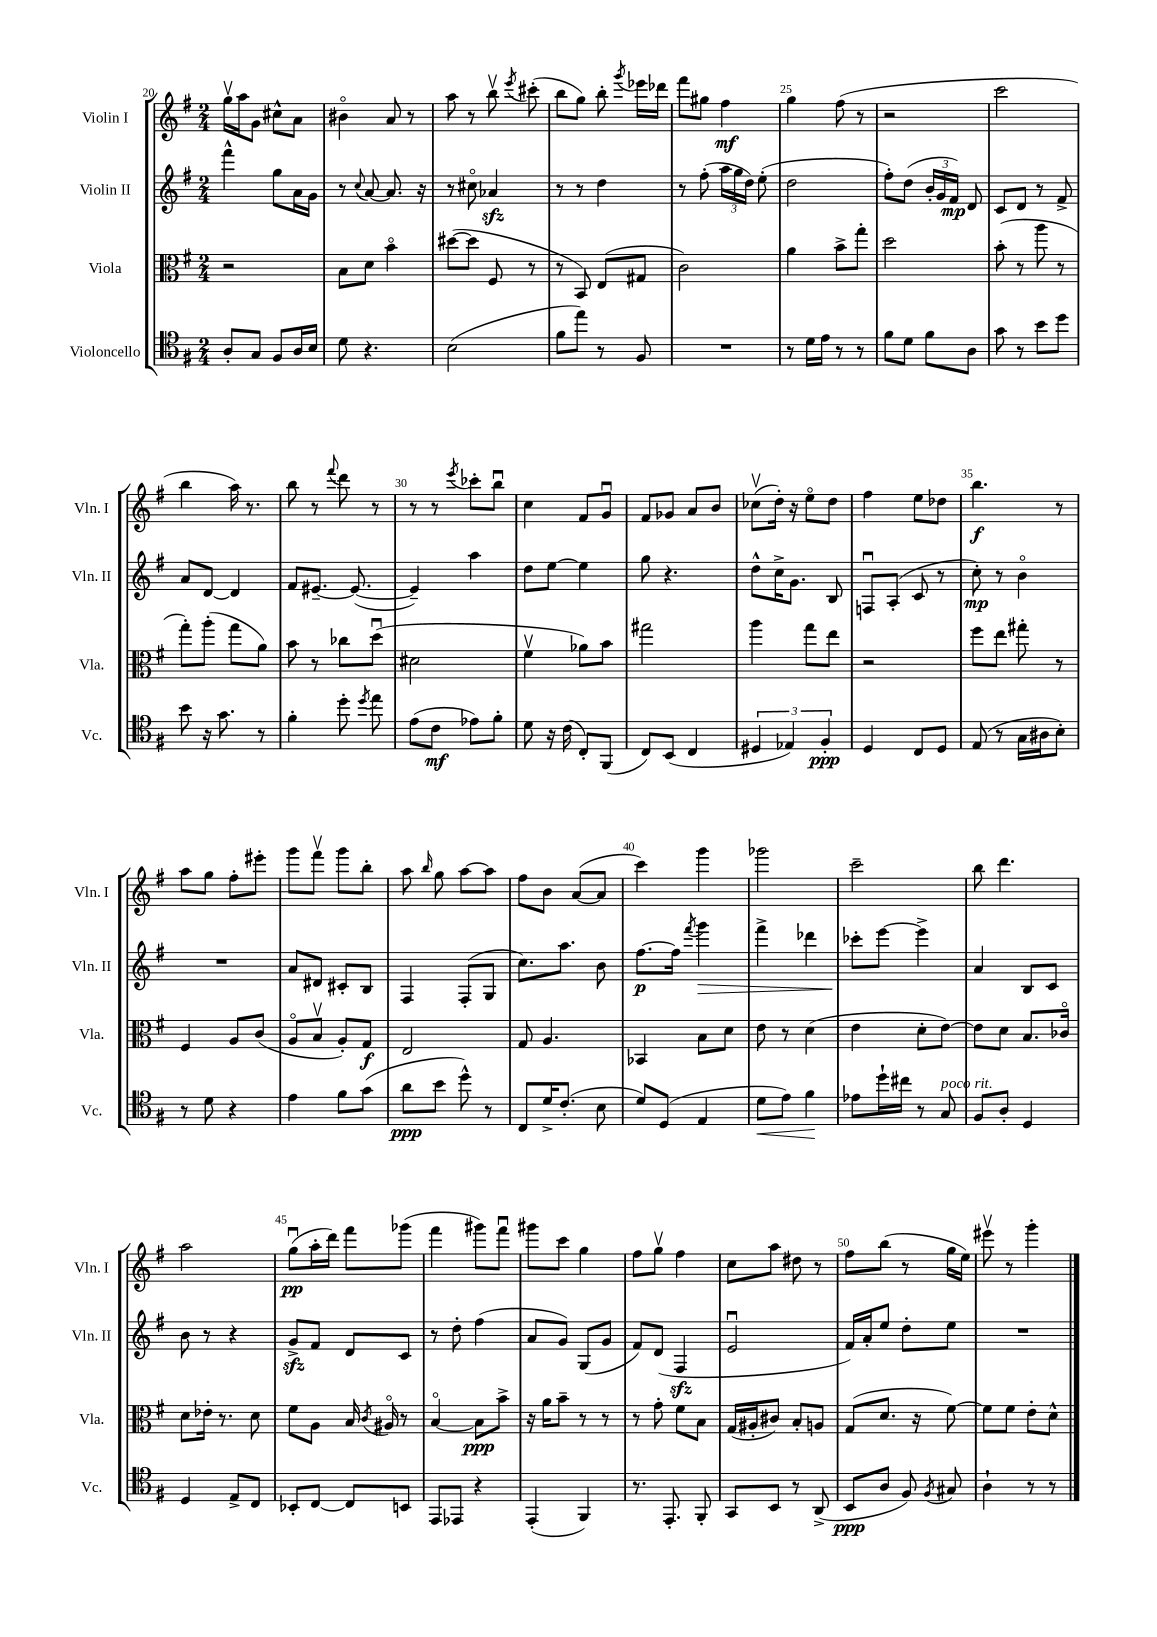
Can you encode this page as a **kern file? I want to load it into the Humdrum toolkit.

**kern	**dynam	**kern	**dynam	**kern	**dynam	**kern	**dynam
*part4	*part4	*part3	*part3	*part2	*part2	*part1	*part1
*staff4	*staff4	*staff3	*staff3	*staff2	*staff2	*staff1	*staff1
*I"Violoncello	*	*I"Viola	*	*I"Violin II	*	*I"Violin I	*
*I'Vc.	*	*I'Vla.	*	*I'Vln. II	*	*I'Vln. I	*
*clefC4	*	*clefC3	*	*clefG2	*	*clefG2	*
*k[f#]	*	*k[f#]	*	*k[f#]	*	*k[f#]	*
*M2/4	*	*M2/4	*	*M2/4	*	*M2/4	*
=20	=20	=20	=20	=20	=20	=20	=20
8A'/L	.	2r	.	4fff#^^\	.	16ggv\LL	.
.	.	.	.	.	.	16aa\J	.
8G/J	.	.	.	.	.	8g\J	.
8F#/L	.	.	.	8gg\L	.	8cc#X^^\L	.
16A/L	.	.	.	16a\L	.	8a\J	.
16B/JJ	.	.	.	16g\JJ	.	.	.
=21	=21	=21	=21	=21	=21	=21	=21
8d\	.	8B\L	.	8r	.	4b#X\	.
.	.	.	.	8qqcc/	.	.	.
4.r	.	8d\J	.	[8a/	.	.	.
.	.	4b\	.	8.a/]	.	8a/	.
.	.	.	.	.	.	8r	.
.	.	.	.	16r	.	.	.
=22	=22	=22	=22	=22	=22	=22	=22
(2B\	.	([8dd#X\L	.	8r	.	8aa\	.
.	.	8dd#\J]	.	8cc#X\	.	8r	.
.	.	8F#/	.	4a-Xzz/	.	8bbv\	.
.	.	.	.	.	.	8qeee/	.
.	.	8r	.	.	.	(8ccc#X'\	.
=23	=23	=23	=23	=23	=23	=23	=23
8f#\L	.	8r	.	8r	.	8bb\L	.
8ee\J)	.	8BB/)	.	8r	.	8gg\J)	.
8r	.	(8E/L	.	4dd\	.	8bb'\	.
.	.	.	.	.	.	8qggg/	.
8F#/	.	8G#X/J	.	.	.	16eee-X\LL	.
.	.	.	.	.	.	16ddd-X\JJ	.
=24	=24	=24	=24	=24	=24	=24	=24
2r	.	2c\)	.	8r	.	8fff#\L	.
.	.	.	.	(8ff#'\	.	8gg#X\J	.
.	.	.	.	24aa\LL	.	4ff#\	mf
.	.	.	.	24gg\	.	.	.
.	.	.	.	24dd\JJ)	.	.	.
.	.	.	.	(8ee'\	.	.	.
=25	=25	=25	=25	=25	=25	=25	=25
8r	.	4a\	.	2dd\	.	4gg\	.
16d\LL	.	.	.	.	.	.	.
16e\JJ	.	.	.	.	.	.	.
8r	.	8b^\L	.	.	.	(8ff#\	.
8r	.	8gg'\J	.	.	.	8r	.
=26	=26	=26	=26	=26	=26	=26	=26
8f#\L	.	2dd\	.	8ff#'\L)	.	2r	.
8d\J	.	.	.	(8dd\J	.	.	.
8f#\L	.	.	.	24b'/LL	.	.	.
.	.	.	.	24g/	.	.	.
.	.	.	.	24f#/JJ)	mp	.	.
8A\J	.	.	.	8d/	.	.	.
=27	=27	=27	=27	=27	=27	=27	=27
8g\	.	(8b'\	.	8c/L	.	2ccc\	.
8r	.	8r	.	8d/J	.	.	.
8b\L	.	8aa\	.	8r	.	.	.
8dd\J	.	8r	.	8f#^/	.	.	.
!!LO:LB:g=z
=28	=28	=28	=28	=28	=28	=28	=28
8b\	.	8gg'\L)	.	8a/L	.	4bb\	.
16r	.	(8aa'\J	.	[8d/J	.	.	.
8.g\	.	.	.	.	.	.	.
.	.	8gg\L	.	4d/]	.	16aa\)	.
.	.	.	.	.	.	8.r	.
8r	.	8a\J)	.	.	.	.	.
=29	=29	=29	=29	=29	=29	=29	=29
4f#'\	.	8b\	.	8f#/L	.	8bb\	.
.	.	8r	.	[8.e#X~/J	.	8r	.
.	.	.	.	.	.	8qqfff#/	.
8dd'\	.	8cc-X\L	.	.	.	8ddd\	.
.	.	.	.	(8.e#/_	.	.	.
8qdd/	.	.	.	.	.	.	.
8ee\	.	(8ddu\J	.	.	.	8r	.
=30	=30	=30	=30	=30	=30	=30	=30
(8e\L	.	2d#X\	.	4e#~/])	.	8r	.
8c\J	mf	.	.	.	.	8r	.
.	.	.	.	.	.	8qeee/	.
8e-X\L)	.	.	.	4aa\	.	8ccc-X'\L	.
8f#'\J	.	.	.	.	.	8bbu\J	.
=31	=31	=31	=31	=31	=31	=31	=31
8d\	.	4f#v\	.	8dd\L	.	4cc\	.
16r	.	.	.	[8ee\J	.	.	.
(16c\	.	.	.	.	.	.	.
8C'/L)	.	8a-X\L)	.	4ee\]	.	8f#/L	.
(8FF#/J	.	8b\J	.	.	.	8gu/J	.
=32	=32	=32	=32	=32	=32	=32	=32
8C/L)	.	2gg#X\	.	8gg\	.	8f#/L	.
(8BB/J	.	.	.	4.r	.	8g-X/J	.
4C/	.	.	.	.	.	8a/L	.
.	.	.	.	.	.	8b/J	.
=33	=33	=33	=33	=33	=33	=33	=33
6D#X/	.	4aa\	.	8dd^^\L	.	(8cc-Xv\L	.
.	.	.	.	16cc^\K	.	16dd'\Jk)	.
6E-X/)	.	.	.	.	.	.	.
.	.	.	.	8.g\J	.	16r	.
.	.	8gg\L	.	.	.	8ee\L	.
6F#'/	ppp	.	.	.	.	.	.
.	.	8ee\J	.	8B/	.	8dd\J	.
=34	=34	=34	=34	=34	=34	=34	=34
4D/	.	2r	.	8Fnu/L	.	4ff#\	.
.	.	.	.	(8A'/J	.	.	.
8C/L	.	.	.	8c/	.	8ee\L	.
8D/J	.	.	.	8r	.	8dd-X\J	.
=35	=35	=35	=35	=35	=35	=35	=35
(8E/	.	8ff#\L	.	8cc'\)	mp	4.bb\	f
8r	.	8ee\J	.	8r	.	.	.
16G\LL	.	8gg#X'\	.	4b\	.	.	.
16A#X\J	.	.	.	.	.	.	.
8B'\J)	.	8r	.	.	.	8r	.
!!LO:LB:g=z
=36	=36	=36	=36	=36	=36	=36	=36
8r	.	4F#/	.	2r	.	8aa\L	.
8d\	.	.	.	.	.	8gg\J	.
4r	.	8A/L	.	.	.	8ff#'\L	.
.	.	(8c/J	.	.	.	8eee#X'\J	.
=37	=37	=37	=37	=37	=37	=37	=37
4e\	.	8A/L	.	8a/L	.	8ggg\L	.
.	.	8Bv/J	.	8d#X/J	.	8fff#v\J	.
8f#\L	.	8A'/L)	.	8c#X'/L	.	8ggg\L	.
(8g\J	.	8G/J	f	8B/J	.	8bb'\J	.
=38	=38	=38	=38	=38	=38	=38	=38
8a\L	ppp	2E/	.	4F#/	.	8aa\	.
.	.	.	.	.	.	16qqbb/	.
8b\J	.	.	.	.	.	8gg\	.
8dd^^\)	.	.	.	(8F#'/L	.	[8aa\L	.
8r	.	.	.	8G/J	.	8aa\J]	.
=39	=39	=39	=39	=39	=39	=39	=39
8C/L	.	8G/	.	8.cc\L)	.	8ff#\L	.
16d^/K	.	4.A/	.	.	.	8b\J	.
(8.c'/J	.	.	.	8.aa\J	.	.	.
.	.	.	.	.	.	([8a/L	.
8B\	.	.	.	8b\	.	8a/J]	.
=40	=40	=40	=40	=40	=40	=40	=40
8d/L)	.	4BB-X/	.	[8.ff#\L	p	4ccc\)	.
(8D/J	.	.	.	.	.	.	.
.	.	.	.	16ff#\Jk]	.	.	.
.	.	.	.	8qfff#/	.	.	.
!	!	!	!	!	!LO:HP:b	!	!
4E/	.	8B\L	.	4ggg\	>	4ggg\	.
.	.	8d\J	.	.	.	.	.
=41	=41	=41	=41	=41	=41	=41	=41
!	!LO:HP:b	!	!	!	!	!	!
8d\L	<	8e\	.	4fff#^\	.	2ggg-X\	.
8e\J)	.	8r	.	.	.	.	.
4f#\	.	(4d\	.	4ddd-X\	.	.	.
.	[	.	.	.	.	.	.
=42	=42	=42	=42	=42	=42	=42	=42
8e-X\L	.	4e\	.	8ccc-X'\L	.	2ccc~\	.
16dd`\L	.	.	.	[8eee\J	]	.	.
16cc#X\JJ	.	.	.	.	.	.	.
8r	.	8d'\L	.	4eee^\]	.	.	.
!LO:TX:a:i:t=poco rit.	!	!	!	!	!	!	!
8G/	.	[8e\J)	.	.	.	.	.
=43	=43	=43	=43	=43	=43	=43	=43
8F#/L	.	8e\L]	.	4a/	.	8bb\	.
8A'/J	.	8d\J	.	.	.	4.ddd\	.
4D/	.	8.B/L	.	8B/L	.	.	.
.	.	.	.	8c/J	.	.	.
.	.	16c-X/Jk	.	.	.	.	.
!!LO:LB:g=z
=44	=44	=44	=44	=44	=44	=44	=44
4D/	.	8d\L	.	8b\	.	2aa\	.
.	.	16e-X'\Jk	.	8r	.	.	.
.	.	8.r	.	.	.	.	.
8E^/L	.	.	.	4r	.	.	.
8C/J	.	8d\	.	.	.	.	.
=45	=45	=45	=45	=45	=45	=45	=45
8BB-X'/L	.	8f#\L	.	8gzz^/L	.	(8ggu\L	pp
[8C/J	.	8A\J	.	8f#/J	.	16aa'\L	.
.	.	.	.	.	.	16ddd\JJ)	.
8C/L]	.	16B/	.	8d/L	.	8fff#\L	.
.	.	8qc/	.	.	.	.	.
.	.	16A#X/	.	.	.	.	.
8BBn/J	.	8r	.	8c/J	.	(8ggg-X\J	.
=46	=46	=46	=46	=46	=46	=46	=46
8EE/L	.	[4B/	.	8r	.	4fff#\	.
8EE-X/J	.	.	.	8dd'\	.	.	.
4r	.	8B\L]	ppp	(4ff#\	.	8ggg#X\L)	.
.	.	8b^\J	.	.	.	8fff#u\J	.
=47	=47	=47	=47	=47	=47	=47	=47
(4EE'/	.	16r	.	8a/L	.	8ggg#X\L	.
.	.	16a\KL	.	.	.	.	.
.	.	8b~\J	.	8g/J)	.	8ccc\J	.
4FF#/)	.	8r	.	(8G/L	.	4gg\	.
.	.	8r	.	8g/J	.	.	.
=48	=48	=48	=48	=48	=48	=48	=48
8.r	.	8r	.	8f#/L)	.	8ff#\L	.
.	.	8g'\	.	(8d/J	.	8ggv\J	.
8.EE'/	.	.	.	.	.	.	.
.	.	8f#\L	.	4F#zz/	.	4ff#\	.
8FF#'/	.	8B\J	.	.	.	.	.
=49	=49	=49	=49	=49	=49	=49	=49
8GG/L	.	(16G/LL	.	2eu/	.	8cc\L	.
.	.	16A#X'/J	.	.	.	.	.
8BB/J	.	8c#X/J)	.	.	.	8aa\J	.
8r	.	8B'/L	.	.	.	8dd#X\	.
(8AA^/	.	8An/J	.	.	.	8r	.
=50	=50	=50	=50	=50	=50	=50	=50
8BB/L	ppp	(8G/L	.	16f#/LL)	.	8ff#\L	.
.	.	.	.	16a'/J	.	.	.
8A/J	.	8.d/J	.	8ee/J	.	(8bb\J	.
8F#/)	.	.	.	8dd'\L	.	8r	.
.	.	16r	.	.	.	.	.
8qF#/	.	.	.	.	.	.	.
8G#X/	.	[8f#\)	.	8ee\J	.	16gg\LL	.
.	.	.	.	.	.	16ee\JJ)	.
=51	=51	=51	=51	=51	=51	=51	=51
4A`\	.	8f#\L]	.	2r	.	8eee#Xv\	.
.	.	8f#\J	.	.	.	8r	.
8r	.	8e'\L	.	.	.	4ggg'\	.
8r	.	8d^^\J	.	.	.	.	.
==	==	==	==	==	==	==	==
*-	*-	*-	*-	*-	*-	*-	*-
